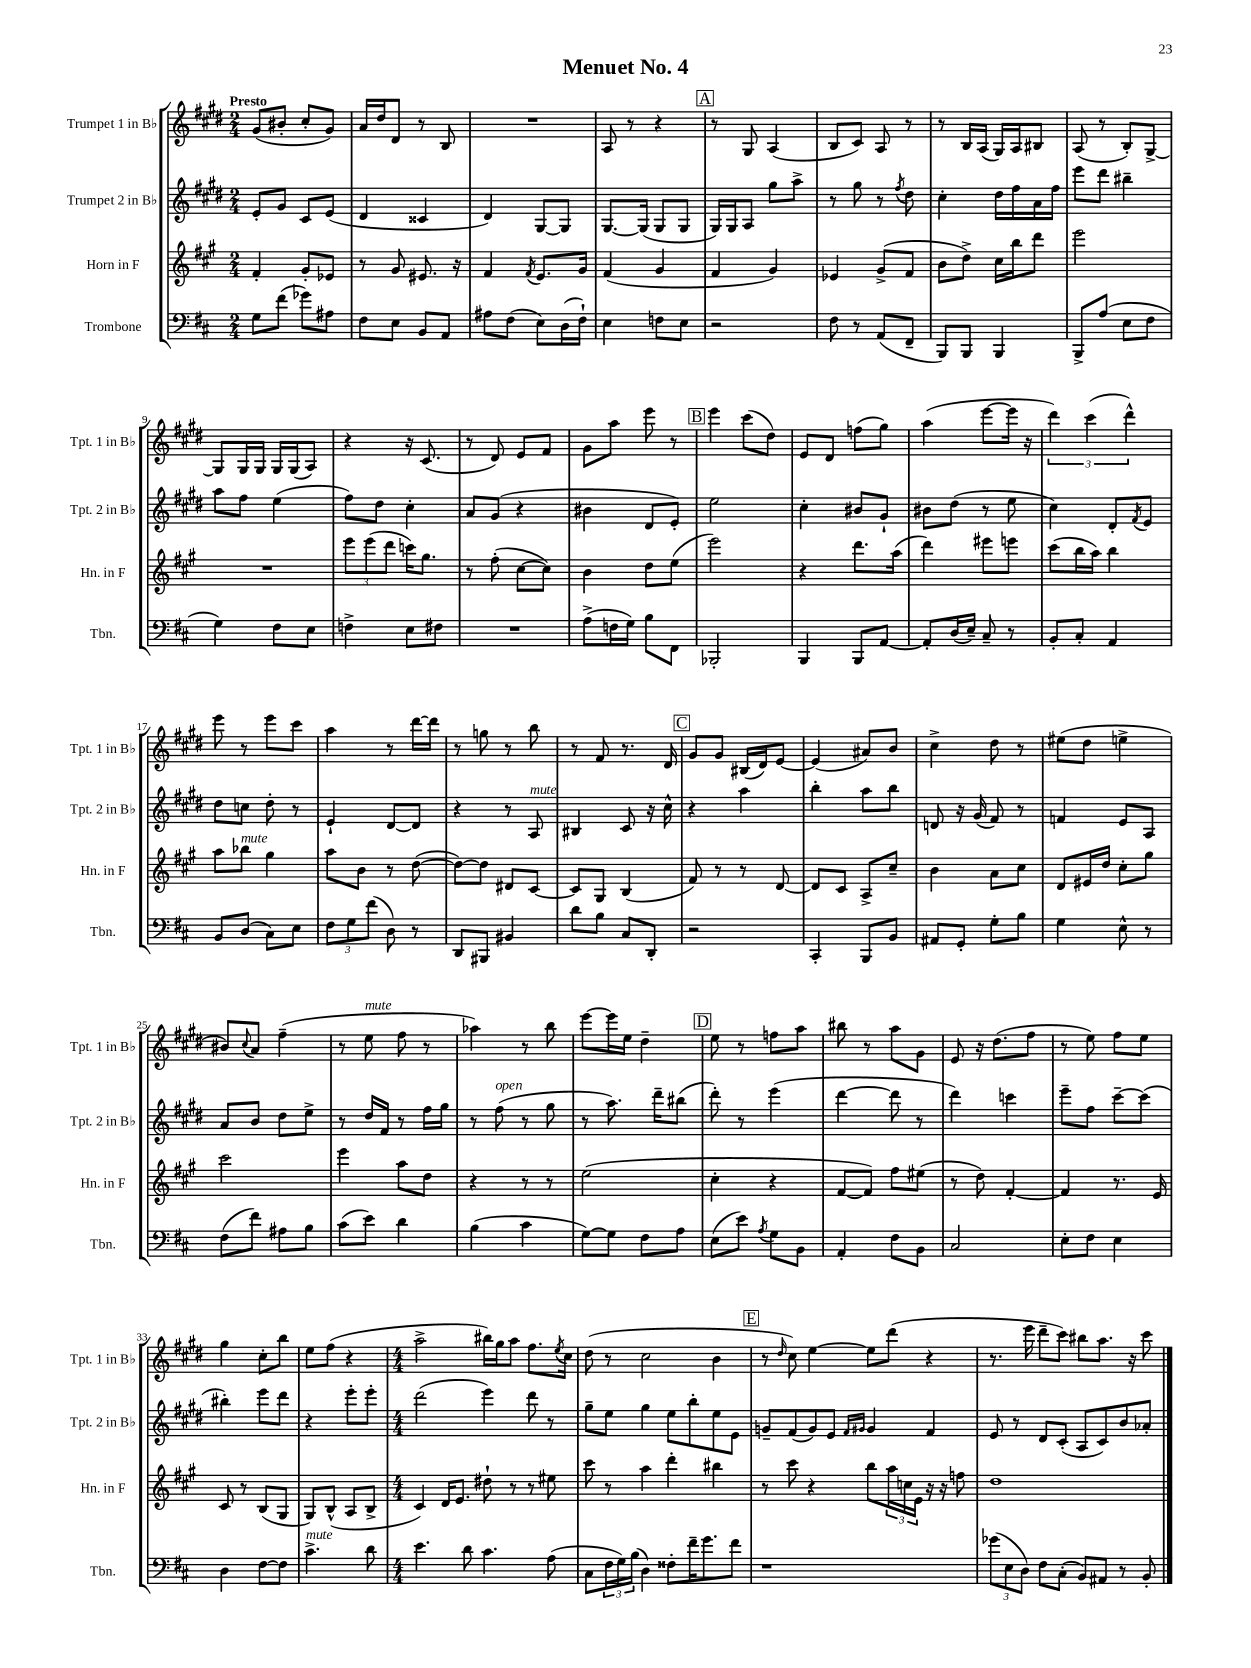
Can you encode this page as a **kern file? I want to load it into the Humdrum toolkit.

**kern	**kern	**kern	**kern
*staff4	*staff3	*staff2	*staff1
*clefF4	*clefG2	*clefG2	*clefG2
*k[f#c#]	*k[f#c#g#]	*k[f#c#g#d#]	*k[f#c#g#d#]
*M2/4	*M2/4	*M2/4	*M2/4
8G	4f#'	8e'	(8g#
(8f#	.	8g#	8b#'
8g-)	8g#'	8c#	8cc#'
8A#	8e-	(8e	8g#)
=	=	=	=
8F#	8r	4d#	16a
.	.	.	16dd#
8E	8g#	.	8d#
8BB	8.e#	4c##	8r
8AA	.	.	8B
.	16r	.	.
=	=	=	=
8A#	4f#	4d#)	2r
(8F#	.	.	.
.	8qf#	.	.
8E)	8.e	[8G#	.
(16D	.	8G#]	.
16F#`)	16g#	.	.
=	=	=	=
4E	(4f#	[8.G#	8A
.	.	.	8r
.	.	(16G#]	.
8F	4g#	8G#	4r
8E	.	8G#	.
=	=	=	=
2r	4f#	16G#)	8r
.	.	16G#	.
.	.	8A	8G#
.	4g#)	8gg#	(4A
.	.	8aa^	.
=	=	=	=
8F#	4e-	8r	8B
8r	.	8gg#	8c#)
(8AA	(8g#^	8r	8A
.	.	8qff#	.
8FF#~	8f#	8dd#	8r
=	=	=	=
8BBB)	8b	4cc#'	8r
8BBB	8dd^)	.	16B
.	.	.	(16A
4BBB	16cc#	16dd#	16G#)
.	16bb	16ff#	16A
.	8ddd	16a	8B#
.	.	16ff#	.
=	=	=	=
8BBB^	2eee	8eee	(8A
(8A	.	8ddd#	8r
8E	.	4bb#~	8B')
8F#	.	.	[8G#^
=	=	=	=
4G)	2r	8aa	8G#]
.	.	8ff#	16G#
.	.	.	16G#
8F#	.	(4ee	16G#
.	.	.	(16G#
8E	.	.	8A)
=	=	=	=
4F^	12eee	8ff#)	4r
.	(12eee	.	.
.	.	8dd#	.
.	12ddd	.	.
8E	16ccc)	4cc#'	16r
.	8.gg#	.	(8.c#
8F#	.	.	.
=	=	=	=
2r	8r	8a	8r
.	(8ff#'	(8g#	8d#)
.	[8cc#	4r	8e
.	8cc#])	.	8f#
=	=	=	=
(8A^	4b	4b#	8g#
16F	.	.	8aa
16G)	.	.	.
8B	8dd	8d#	8eee
8FF#	(8ee	8e')	8r
=	=	=	=
2BBB-'	2eee)	2ee	4eee
.	.	.	(8ccc#
.	.	.	8dd#)
=	=	=	=
4BBB	4r	4cc#'	8e
.	.	.	8d#
8BBB	8.ddd	8b#	(8ff
[8AA	.	8g#`	8gg#)
.	(16aa	.	.
=	=	=	=
8AA']	4ddd)	8b#	(4aa
(16D	.	(8dd#	.
16E~)	.	.	.
8C#~	8eee#	8r	[8eee
8r	8eee	8ee	16eee]
.	.	.	16r
=	=	=	=
8BB'	(8ccc#	4cc#)	6ddd#)
8C#'	16bb	.	.
.	.	.	(6ccc#
.	16aa)	.	.
4AA	4bb	8d#'	.
.	.	.	6ddd#^^)
.	.	8qf#	.
.	.	8e	.
=	=	=	=
8BB	8aa	8dd#	8eee
(8D	8bb-	8cc	8r
8C#)	4gg#	8dd#'	8eee
8E	.	8r	8ccc#
=	=	=	=
12F#	8aa	4e`	4aa
12G	.	.	.
.	8b	.	.
(12f#	.	.	.
8D)	8r	[8d#	8r
8r	([8dd	8d#]	[16ddd#
.	.	.	16ddd#]
=	=	=	=
8DD	8dd_)	4r	8r
8BBB#	8dd]	.	8gg
4BB#	8d#	8r	8r
.	[8c#	8A	8bb
=	=	=	=
8d	8c#]	4B#	8r
8B	8G#	.	8f#
8C#	(4B	8c#	8.r
8DD'	.	16r	.
.	.	16cc#^^	16d#
=	=	=	=
2r	8f#)	4r	8g#
.	8r	.	8g#
.	8r	4aa	(16B#
.	.	.	16d#)
.	[8d	.	[8e
=	=	=	=
4CC#'	8d]	4bb'	(4e]
.	8c#	.	.
8BBB	8A^	8aa	8a#)
8BB	8cc#~	8bb	8b
=	=	=	=
8AA#	4b	8d	4cc#^
8GG'	.	16r	.
.	.	(16g#	.
8G'	8a	8f#)	8dd#
8B	8cc#	8r	8r
=	=	=	=
4G	8d	4f	(8ee#
.	16e#	.	8dd#
.	16dd	.	.
8E^^	8cc#'	8e	4ee^
8r	8gg#	8A	.
=	=	=	=
(8F#	2ccc#	8a	8b#)
.	.	.	8qqcc#
8f#)	.	8b	8a
8A#	.	8dd#	(4ff#~
8B	.	8ee^	.
=	=	=	=
(8c#	4eee	8r	8r
8e)	.	16dd#	8ee
.	.	16f#	.
4d	8aa	8r	8ff#
.	8dd	16ff#	8r
.	.	16gg#	.
=	=	=	=
(4B	4r	8r	4aa-)
.	.	(8ff#	.
4c#	8r	8r	8r
.	8r	8gg#	8bb
=	=	=	=
[8G)	(2ee	8r	[8eee
8G]	.	8.aa)	16eee]
.	.	.	16ee
8F#	.	.	4dd#~
.	.	16ddd#~	.
8A	.	(8bb#	.
=	=	=	=
(8E	4cc#'	8ddd#')	8ee
8e)	.	8r	8r
8qA	.	.	.
8G	4r	(4eee	8ff
8BB	.	.	8aa
=	=	=	=
4AA'	[8f#	[4ddd#	8bb#
.	8f#])	.	8r
8F#	8ff#	8ddd#]	8aa
8BB	(8ee#	8r	8g#
=	=	=	=
2C#	8r	4ddd#)	8e
.	8dd)	.	16r
.	.	.	(8.dd#
.	[4f#'	4ccc	.
.	.	.	8ff#
=	=	=	=
8E'	4f#]	8eee~	8r
8F#	.	8ff#	8ee)
4E	8.r	[8ccc#~	8ff#
.	.	(8ccc#]	8ee
.	16e	.	.
=	=	=	=
4D	8c#	4bb#')	4gg#
.	8r	.	.
[8F#	(8B	8eee	8cc#'
8F#]	8G#	8ddd#	8bb
=	=	=	=
4.c#^	8G#)	4r	8ee
.	(8B^^	.	(8ff#
.	8A	8eee'	4r
8d	8B^	8eee'	.
=	=	=	=
*M4/4	*M4/4	*M4/4	*M4/4
4.e	4c#)	(2ddd#	2aa^
.	16d	.	.
.	8.e	.	.
8d	.	.	.
4.c#	8dd#`	4eee)	16bb#)
.	.	.	16gg#
.	8r	.	8aa
.	8r	8ddd#	8.ff#
(8A	8ee#	8r	.
.	.	.	8qee
.	.	.	16cc#
=	=	=	=
8C#	8ccc#	8gg#~	(8dd#
24F#	8r	8ee	8r
24G)	.	.	.
(24B	.	.	.
4D)	4aa	4gg#	2cc#
8F##'	4ddd'	8ee	.
16f#~	.	8bb'	.
8.g	.	.	.
.	4bb#	8ee	4b
8f#	.	8e	.
=	=	=	=
1r	8r	8g~	8r
.	.	.	16qqdd#
.	8ccc#	(8f#	8cc#)
.	4r	8g)	[4ee
.	.	8e	.
.	.	16qqf#	.
.	.	16qqg#	.
.	8bb	4g#	8ee]
.	24aa	.	(8ddd#
.	24cc	.	.
.	24e	.	.
.	16r	4f#	4r
.	16r	.	.
.	8ff	.	.
=	=	=	=
(12g-	1dd	8e	8.r
12E	.	.	.
.	.	8r	.
12D)	.	.	.
.	.	.	16eee
8F#	.	8d#	8ddd#~
(8C#'	.	(8c#'	8ccc#)
8BB)	.	8A	8bb#
8AA#	.	8c#)	8.aa
8r	.	8b	.
.	.	.	16r
8BB'	.	8a-'	8ccc#
==	==	==	==
*-	*-	*-	*-
